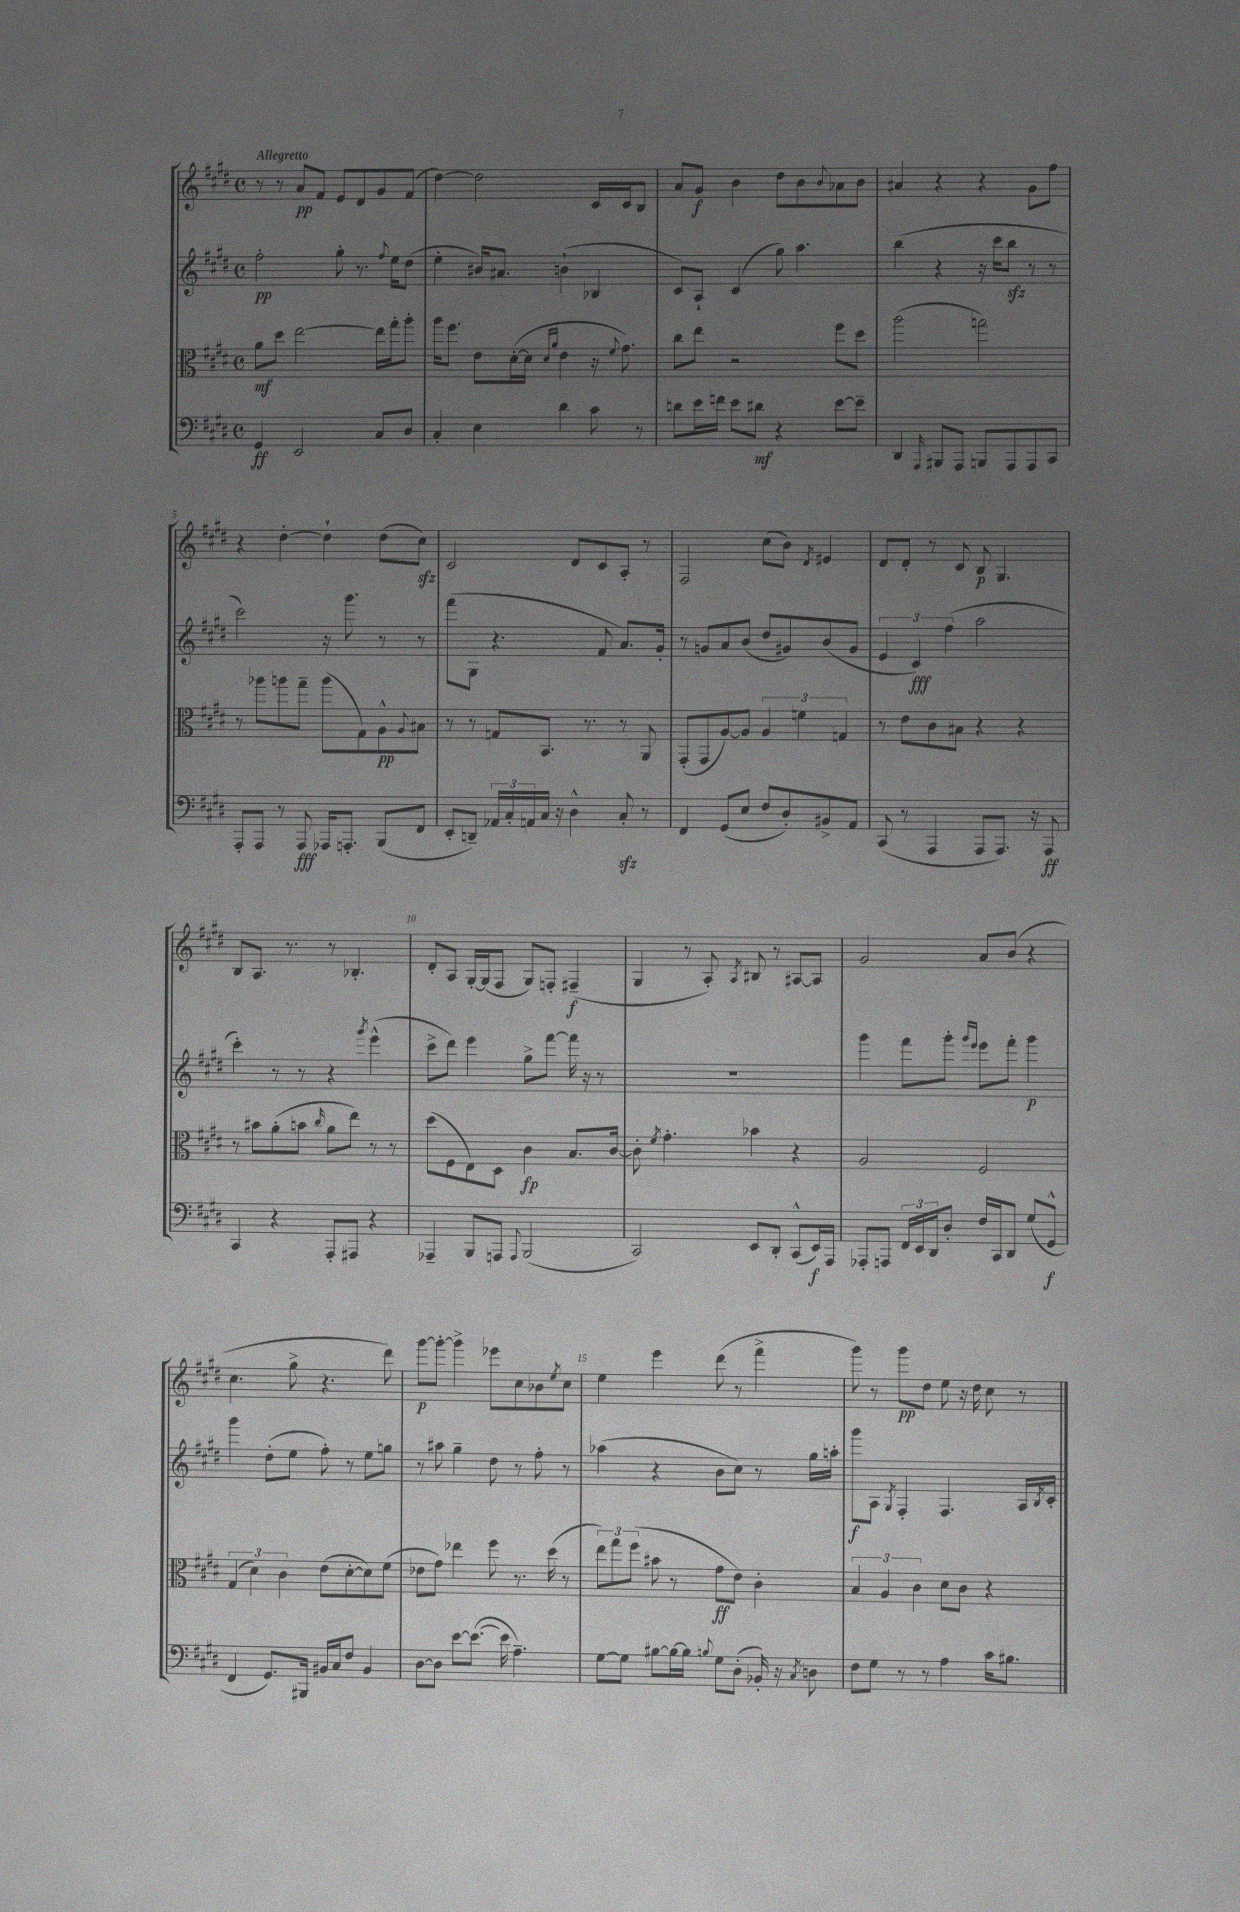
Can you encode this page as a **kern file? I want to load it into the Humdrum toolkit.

**kern	**kern	**kern	**kern
*staff4	*staff3	*staff2	*staff1
*clefF4	*clefC3	*clefG2	*clefG2
*k[f#c#g#d#]	*k[f#c#g#d#]	*k[f#c#g#d#]	*k[f#c#g#d#]
*M4/4	*M4/4	*M4/4	*M4/4
*met(c)	*met(c)	*met(c)	*met(c)
4GG#	8a	2ff#'	8r
.	8dd#	.	8r
2EE	[2ee	.	8a
.	.	.	8f#
.	.	8gg#'	8e
.	.	8.r	8d#
8C#	16ee]	.	8g#
.	.	8qqff#	.
.	16gg#'	16ee	.
8D#	8aa'	(8dd#	(8f#
=	=	=	=
4C#'	16aa	4ee'	[4dd#)
.	8.ff#	.	.
4E	8e	16b#)	2dd#]
.	.	8.a#	.
.	([16d#'	.	.
.	16d#]	.	.
.	16qqd#	.	.
.	16qqa	.	.
4d#	4e	(4b`	.
8c#	16r	4B-	16c#
.	8qqf#	.	.
.	8.g#)	.	16c#
8r	.	.	8B
=	=	=	=
8d	8cc#	8c#)	8a
16e	8ee	8A`	8g#
16f	.	.	.
8e	2r	(4c#	4b
8d#	.	.	.
4r	.	8gg#)	8dd#
.	.	4.aa	8b
.	.	.	8qqb
[8e	8ff#	.	8a-
8e~]	8dd#	.	8b
=	=	=	=
4DD#	(2aa	(4bb	4a#
16qqAAA	.	.	.
8BBB#	.	4r	4r
8AAA	.	.	.
8BBB	2gg)	16r	4r
.	.	16ccc#	.
8AAA	.	8bb	.
8AAA	.	8r	8g#
8CC#	.	8r	8ff#
=	=	=	=
8AAA'	8r	2ccc#)	4r
8AAA	8aa-	.	.
8r	8aa	.	[4dd#'
8AAA	8gg#~	.	.
16AAA-	(8aa	16r	4dd#`]
8.AAA'	.	8.ggg#	.
.	8G#)	.	.
(8BBB	8A^^	8r	(8dd#
.	8qqA	.	.
8FF#	8B#	8r	8cc#)
=	=	=	=
8EE'	8r	(8fff#	2c#
8DD~)	8r	8G#	.
24AA-	8G	4.r	.
24C#'	.	.	.
24AA	.	.	.
16C#	8.BB	.	.
16r	.	.	.
4D#^^	.	.	8d#
.	8.r	.	.
.	.	8f#	8c#
8C#'	8r	8.a)	8A'
8r	8AA	.	8r
.	.	16g#'	.
=	=	=	=
4FF#	(8GG#'	8r	2F#
.	8GG#	8g	.
(8GG#	[8A)	8a	.
8E	8A]	(8b	.
8F#	6A	8dd#	(8cc#
8D#')	.	8g#)	8b)
.	6f	.	.
.	.	.	8qd#
8BB#^	.	(8b	4e#
.	6G	.	.
8AA	.	8g#	.
=	=	=	=
(8CC#	8r	6e	8d#
8r	8e	.	8d#'
.	.	6c#)	.
4AAA	8c#	.	8r
.	.	(6ff#	.
.	8B#	.	8c#
8AAA	4r	2aa	8B
8.AAA)	.	.	4.G#
.	4r	.	.
16r	.	.	.
8AAA	.	.	.
=	=	=	=
4CC#	8r	4ccc#')	8B
.	8b#	.	8.A
4r	(8a'	8r	.
.	.	.	8.r
.	8b	8r	.
.	16qqcc#	.	.
8AAA'	8a	4r	8r
8AAA#	8ee)	.	4.B-'
.	.	8qggg#	.
4r	8r	(4eee^^	.
.	8r	.	.
=	=	=	=
4AAA-~	(8dd#	8ccc#^	8d#'
.	8F#	8ddd#)	8A
8BBB	8E)	4eee	[16G#'
.	.	.	(16G#]
8AAA	8D#	.	8F#
8qqAAA	.	.	.
(2BBB	4c#	8gg#^	8G#)
.	.	[8fff#	8F'
.	8.B	16fff#]	(4F#~
.	.	16r	.
.	.	8r	.
.	[16c#	.	.
=	=	=	=
2CC#)	8c#']	1r	4G#
.	8qf#	.	.
.	4.g#'	.	.
.	.	.	8r
.	.	.	8A')
.	.	.	8qA
8EE	4b-	.	8B#
8DD#'	.	.	8r
(8CC#^^	4r	.	[8A#
16EE)	.	.	8A#]
16AAA	.	.	.
=	=	=	=
8AAA-'	2A	4ggg#	2g#
8AAA	.	.	.
24FF#	.	8fff#	.
24EE	.	.	.
24DD#	.	.	.
8D#'	.	8ggg#'	.
.	.	16qqggg#	.
.	.	16qqeee	.
16F#	2F#	8eee	8a
16CC#	.	.	.
8DD#	.	8fff#'	(8b
(8G#	.	4ggg#	4r
8GG#^^	.	.	.
=	=	=	=
4FF#	(6G#	4ggg#	4.cc#
.	6d#)	.	.
8.GG#)	.	(8dd#'	.
.	6c#	.	.
.	.	8ee	8gg#^
16BBB#	.	.	.
16BB#	(8e	8ff#')	4.r
16C#	.	.	.
8F#	[8d#'	8r	.
4BB#	8d#])	8ee	.
.	(8f#	8gg	8ddd#)
=	=	=	=
[8D#	8e-	8r	[8ggg#
8D#]	8g#)	8aa#	8ggg#'_
[8e	4ee-	4gg#~	4ggg#^]
(8.e_	.	.	.
.	8ff#	8dd#	8eee-
16e]	.	.	.
4.A~)	8.r	8r	8cc#
.	.	8ff#'	8b-
.	(16dd#	.	.
.	.	.	8qee
.	8r	8r	8cc#
=	=	=	=
[8G#	12ee)	(4aa-	4ee
.	12gg#	.	.
8G#]	.	.	.
.	(12ff#	.	.
[8B#	8b#	4r	4eee
16B#_	8r	.	.
16B#]	.	.	.
8qqB	.	.	.
8G#	8g#	8b	(8ddd#
(8D#'	8e)	8cc#)	8r
16BB-')	4c#'	8r	4fff#^
16r	.	.	.
8qC#	.	.	.
8D	.	16gg#	.
.	.	16aa'	.
=	=	=	=
8F#	6B	8ggg#	8ggg#)
8G#	.	8A	8r
.	6A	.	.
.	.	8qG#	.
8r	.	4F#'	8ggg#
.	6c#	.	.
8r	.	.	8dd#
4A	8d#	4.F#	8ee
.	8c#	.	16r
.	.	.	16dd#
16c#	4r	.	8cc#
8.B#	.	.	.
.	.	16A	8r
.	.	8qB	.
.	.	16c#'	.
==	==	==	==
*-	*-	*-	*-
